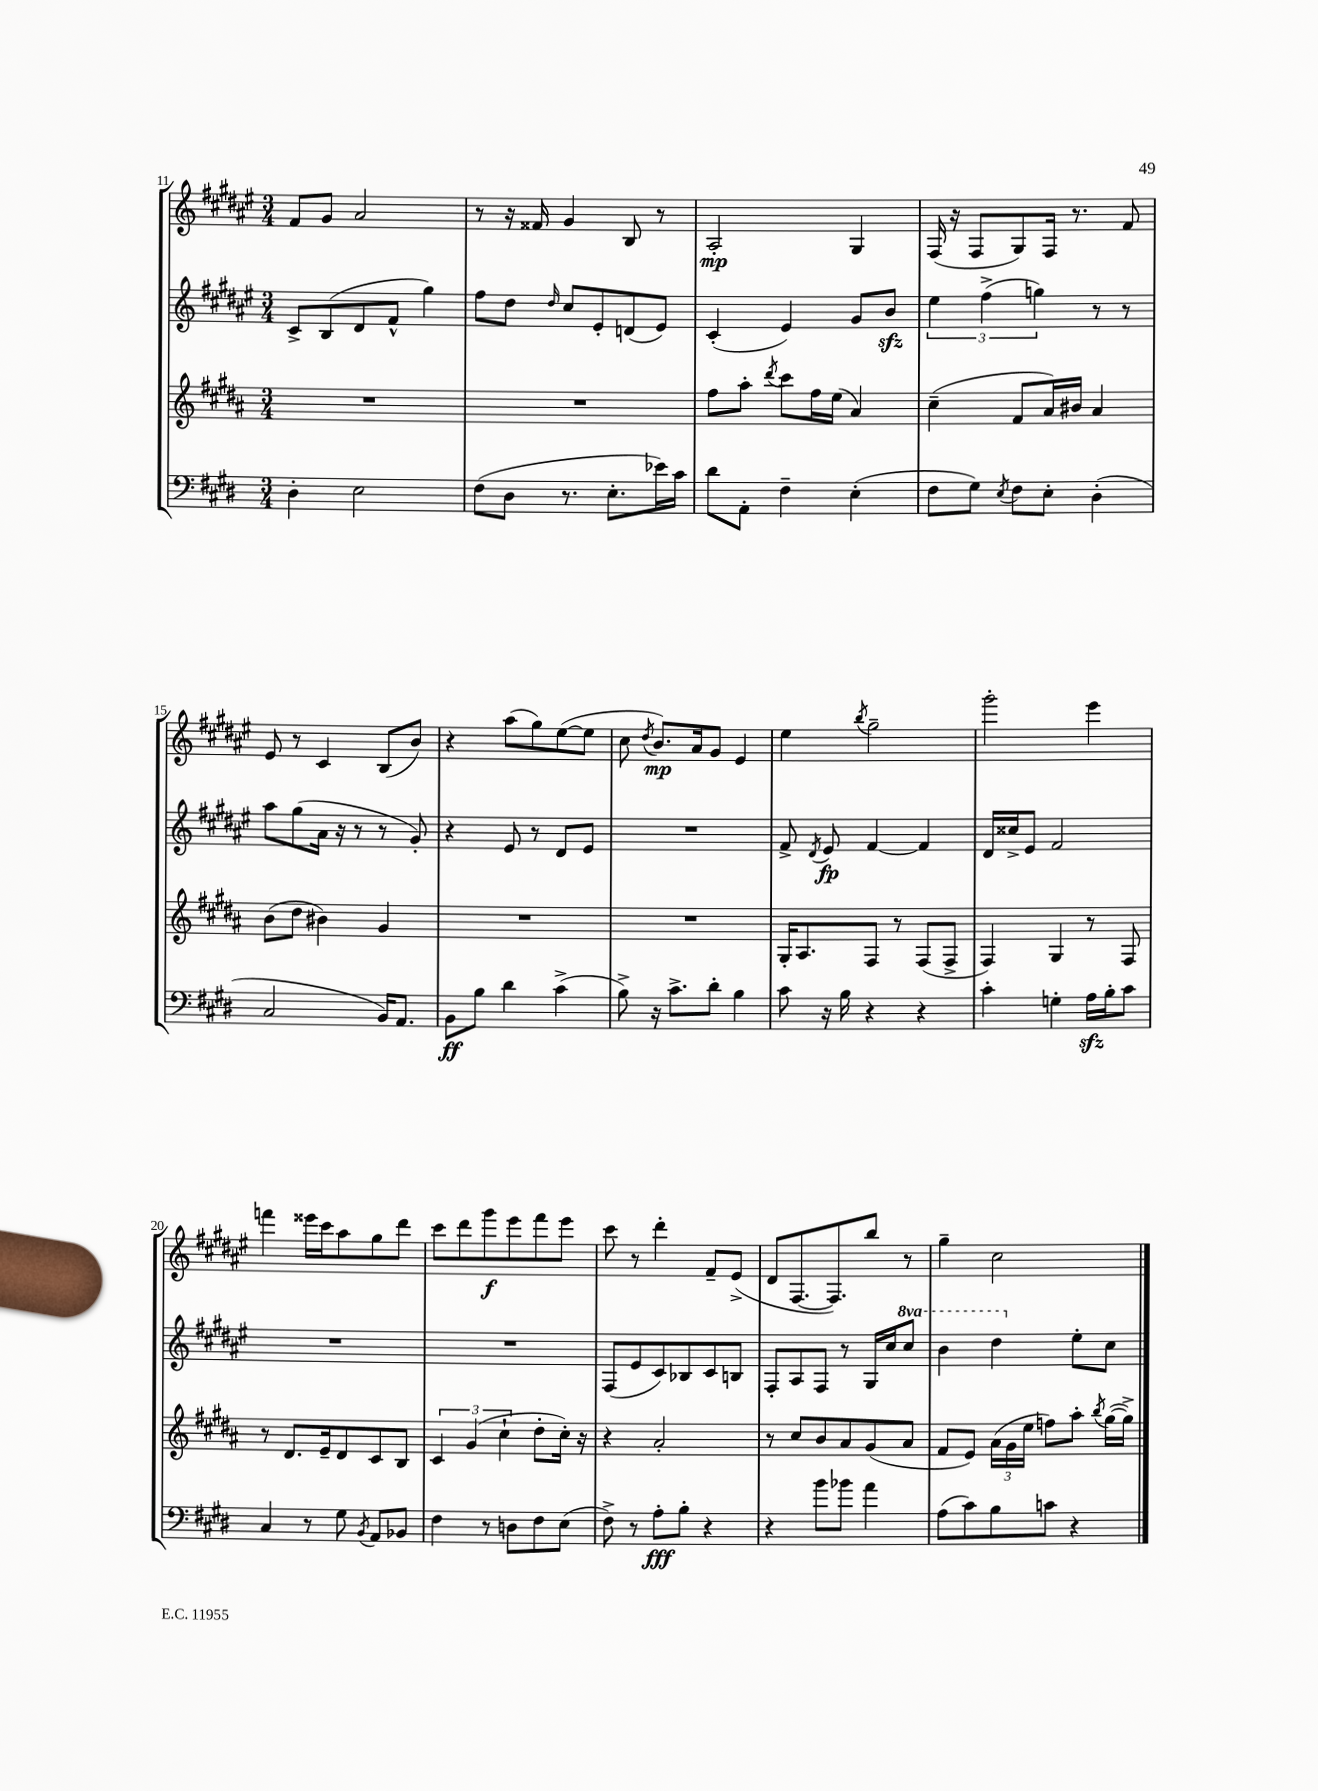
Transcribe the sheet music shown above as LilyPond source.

<<
\new StaffGroup <<
\new Staff = "s0" {
    \clef treble \key fis \major \numericTimeSignature \time 3/4
    \autoBeamOff fis'8[ gis'8] ais'2 |
    r8 r16 fisis'16 gis'4 b8 r8 |
    ais2-.\mp gis4 |
    fis16( r16 fis8[ gis8) fis16] r8. fis'8 |
    eis'8 r8 cis'4 b8[( b'8]) |
    r4 ais''8[( gis''8) eis''8~( eis''8] |
    cis''8 \acciaccatura { dis''8 } b'8.[\mp) ais'16 gis'8] eis'4 |
    eis''4 \acciaccatura { b''8 } gis''2-- |
    gis'''2-. eis'''4 |
    f'''4 eisis'''16[ cis'''16 ais''8 gis''8 dis'''8] |
    cis'''8[ dis'''8 gis'''8\f eis'''8 fis'''8 eis'''8] |
    cis'''8 r8 dis'''4-. fis'8[-- eis'8]->( |
    dis'8[ fis8.~ fis8.) b''8] r8 |
    gis''4-- cis''2 \bar "|." |
}
\new Staff = "s1" {
    \clef treble \key fis \major \numericTimeSignature \time 3/4 \set Staff.ottavationMarkups = #ottavation-simple-ordinals
    \autoBeamOff cis'8[-> b8( dis'8 fis'8]-^ gis''4) |
    fis''8[ dis''8] \grace { dis''16 } cis''8[ eis'8-. d'8( eis'8]) |
    cis'4-.( eis'4) gis'8[ b'8]\sfz |
    \tuplet 3/2 { eis''4 fis''4->( g''4) } r8 r8 |
    ais''8[ gis''8( ais'16] r16 r8 r8 gis'8-.) |
    r4 eis'8 r8 dis'8[ eis'8] |
    R2. |
    fis'8-> \acciaccatura { dis'8 } eis'8\fp fis'4~ fis'4 |
    dis'16[ cisis''16-> eis'8] fis'2 |
    R2. |
    R2. |
    fis8[( eis'8 cis'8) bes8 cis'8 b8] |
    fis8[-. ais8 fis8] r8 gis16[ cis''16 \ottava #1 cis'''8] |
    b''4 dis'''4 \ottava #0 eis''8[-. cis''8] \bar "|." |
}
\new Staff = "s2" {
    \clef treble \key b \major \numericTimeSignature \time 3/4
    \autoBeamOff R2. |
    R2. |
    fis''8[ ais''8]-. \acciaccatura { dis'''8 } cis'''8[ fis''16 e''16]( ais'4) |
    cis''4--( fis'8[ ais'16) bis'16] ais'4 |
    b'8[( dis''8] bis'4) gis'4 |
    R2. |
    R2. |
    gis16[-. ais8. fis8] r8 fis8[( fis8]-> |
    fis4) gis4 r8 fis8 |
    r8 dis'8.[ e'16-- dis'8 cis'8 b8] |
    \tuplet 3/2 { cis'4 gis'4( cis''4-! } dis''8[-. cis''16]-.) r16 |
    r4 ais'2-. |
    r8 cis''8[ b'8 ais'8 gis'8( ais'8] |
    fis'8[ e'8]) \tuplet 3/2 { ais'16[( gis'16 e''16] } f''8[) ais''8]-. \acciaccatura { b''8 } gis''16[~( gis''16]->) \bar "|." |
}
\new Staff = "s3" {
    \clef bass \key e \major \numericTimeSignature \time 3/4
    \autoBeamOff dis4-. e2 |
    fis8[( dis8] r8. e8.[-. ees'16) cis'16] |
    dis'8[ a,8]-. fis4-- e4-.( |
    fis8[ gis8]) \acciaccatura { e8 } fis8[ e8]-. dis4-.( |
    cis2 b,16[) a,8.] |
    b,8[\ff b8] dis'4 cis'4->( |
    b8->) r16 cis'8.[-> dis'8]-. b4 |
    cis'8 r16 b16 r4 r4 |
    cis'4-. g4-. a16[\sfz b16-. cis'8] |
    cis4 r8 gis8 \acciaccatura { b,8 } a,8[ bes,8] |
    fis4 r8 d8[ fis8 e8]( |
    fis8->) r8 a8[-.\fff b8]-. r4 |
    r4 b'8[ bes'8] a'4 |
    a8[( cis'8) b8 c'8] r4 \bar "|." |
}
>>
>>
\layout { \context { \Score currentBarNumber = #11 } }
